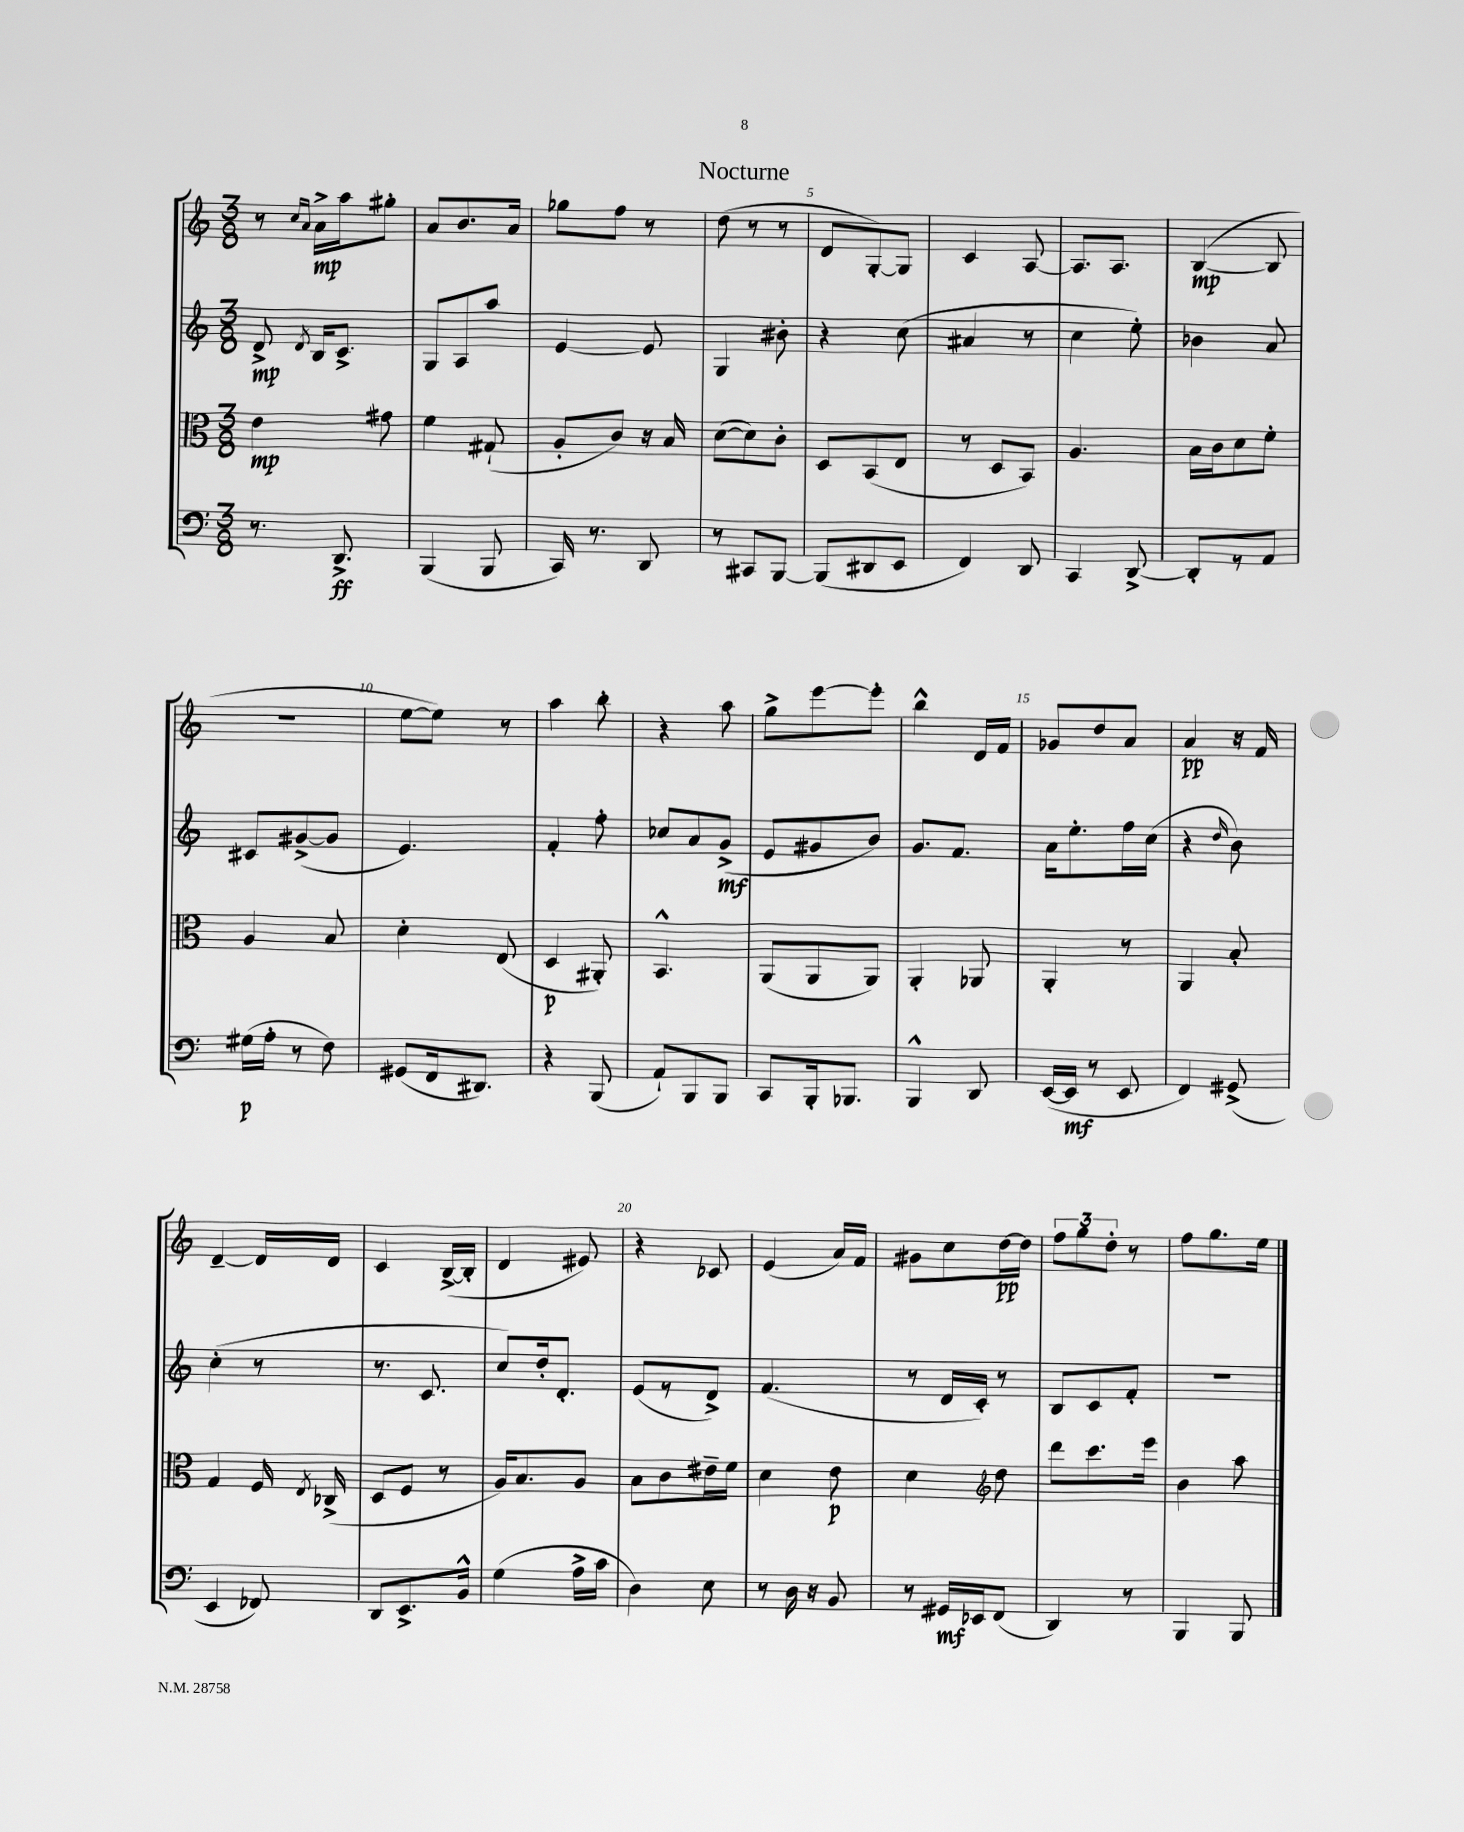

**kern	**dynam	**kern	**dynam	**kern	**dynam	**kern	**dynam
*part4	*part4	*part3	*part3	*part2	*part2	*part1	*part1
*staff4	*staff4	*staff3	*staff3	*staff2	*staff2	*staff1	*staff1
*clefF4	*	*clefC3	*	*clefG2	*	*clefG2	*
*k[]	*	*k[]	*	*k[]	*	*k[]	*
*M3/8	*	*M3/8	*	*M3/8	*	*M3/8	*
=1	=1	=1	=1	=1	=1	=1	=1
8.r	.	4e\	mp	8d^/	mp	8r	.
.	.	.	.	.	.	16qqcc/LL	.
.	.	.	.	8qd/	.	16qqa/JJ	.
.	.	.	.	16B/KL	.	16a^\LL	mp
8.DD^/	ff	.	.	8.c^/J	.	16aa\J	.
.	.	8g#X\	.	.	.	8gg#X'\J	.
=2	=2	=2	=2	=2	=2	=2	=2
(4BBB/	.	4f\	.	8G/L	.	8a/L	.
.	.	.	.	8A/	.	8.b/	.
8BBB/	.	(8G#X`/	.	8aa/J	.	.	.
.	.	.	.	.	.	16a/Jk	.
=3	=3	=3	=3	=3	=3	=3	=3
16CC/)	.	8A'/L	.	[4e/	.	8gg-X\L	.
8.r	.	.	.	.	.	.	.
.	.	8c/J)	.	.	.	8ff\J	.
8DD/	.	16r	.	8e/]	.	8r	.
.	.	16B/	.	.	.	.	.
=4	=4	=4	=4	=4	=4	=4	=4
8r	.	([8d\L	.	4G/	.	(8dd\	.
8CC#X/L	.	8d\])	.	.	.	8r	.
[8BBB/J	.	8c'\J	.	8b#X'\	.	8r	.
=5	=5	=5	=5	=5	=5	=5	=5
(8BBB/L]	.	8D/L	.	4r	.	8d/L	.
8DD#X/	.	(8BB/	.	.	.	[8G'/)	.
8EE/J	.	8E/J	.	(8cc\	.	8G/J]	.
=6	=6	=6	=6	=6	=6	=6	=6
4FF/)	.	8r	.	4a#X/	.	4c/	.
.	.	8D/L	.	.	.	.	.
8DD/	.	8BB/J)	.	8r	.	[8A/	.
=7	=7	=7	=7	=7	=7	=7	=7
4CC/	.	4.A/	.	4cc\	.	8.A/L]	.
.	.	.	.	.	.	8.A/J	.
[8DD^/	.	.	.	8ee'\)	.	.	.
=8	=8	=8	=8	=8	=8	=8	=8
8DD'/L]	.	16B\LL	.	4b-X\	.	([4B/	mp
.	.	16c\J	.	.	.	.	.
8r	.	8d\	.	.	.	.	.
8AA/J	.	8f'\J	.	8a/	.	8B/]	.
!!LO:LB:g=z
=9	=9	=9	=9	=9	=9	=9	=9
(16G#X\LL	p	4A/	.	8c#X/L	.	4.r	.
16A'\JJ	.	.	.	.	.	.	.
8r	.	.	.	([8g#X^/	.	.	.
8F\)	.	8B/	.	8g#/J]	.	.	.
=10	=10	=10	=10	=10	=10	=10	=10
(8GG#X/L	.	4d'\	.	4.e/)	.	[8ee\L	.
16FF/k	.	.	.	.	.	8ee\J])	.
8.DD#X/J)	.	.	.	.	.	.	.
.	.	(8E/	.	.	.	8r	.
=11	=11	=11	=11	=11	=11	=11	=11
4r	.	4D/	p	4f'/	.	4aa\	.
(8BBB/	.	8AA#X'/)	.	8ff'\	.	8bb'\	.
=12	=12	=12	=12	=12	=12	=12	=12
8AA`/L)	.	4.BB^^/	.	8cc-X/L	.	4r	.
8BBB/	.	.	.	8a/	.	.	.
8BBB/J	.	.	.	(8g^/J	mf	8aa\	.
=13	=13	=13	=13	=13	=13	=13	=13
8CC/L	.	(8AA/L	.	8e/L	.	8gg^\L	.
16BBB'/k	.	8AA/	.	8g#X/	.	[8eee\	.
8.BBB-X/J	.	.	.	.	.	.	.
.	.	8AA/J)	.	8b/J)	.	8eee'\J]	.
=14	=14	=14	=14	=14	=14	=14	=14
4BBB^^/	.	4AA'/	.	8.g/L	.	4bb^^\	.
.	.	.	.	8.f/J	.	.	.
8DD/	.	8AA-X/	.	.	.	16d/LL	.
.	.	.	.	.	.	16f/JJ	.
=15	=15	=15	=15	=15	=15	=15	=15
([16EE/LL	.	4AA'/	.	16a\KL	.	8g-X/L	.
16EE/JJ]	mf	.	.	8.ee'\	.	.	.
8r	.	.	.	.	.	8dd/	.
8EE/	.	8r	.	16ff\L	.	8a/J	.
.	.	.	.	(16cc\JJ	.	.	.
=16	=16	=16	=16	=16	=16	=16	=16
4FF/)	.	4AA/	.	4r	.	4a/	pp
.	.	.	.	16qqdd/	.	.	.
(8GG#X^/	.	8B'/	.	8b\)	.	16r	.
.	.	.	.	.	.	16f/	.
!!LO:LB:g=z
=17	=17	=17	=17	=17	=17	=17	=17
4EE/	.	4G/	.	(4cc'\	.	[4d~/	.
8FF-X/)	.	16F/	.	8r	.	16d/LL]	.
.	.	8qE/	.	.	.	.	.
.	.	(16C-X^/	.	.	.	16d/JJ	.
=18	=18	=18	=18	=18	=18	=18	=18
8DD/L	.	8D/L	.	8.r	.	4c/	.
8.EE^/	.	8F/J	.	.	.	.	.
.	.	.	.	8.c/	.	.	.
.	.	8r	.	.	.	([16B^/LL	.
16BB^^/Jk	.	.	.	.	.	16B'/JJ]	.
=19	=19	=19	=19	=19	=19	=19	=19
(4G\	.	16A/KL)	.	8cc/L)	.	4d/	.
.	.	8.B/	.	.	.	.	.
.	.	.	.	16dd'/k	.	.	.
.	.	.	.	8.d'/J	.	.	.
16A^\LL	.	8A/J	.	.	.	8e#X/)	.
16c\JJ	.	.	.	.	.	.	.
=20	=20	=20	=20	=20	=20	=20	=20
4D\)	.	8B\L	.	(8e/L	.	4r	.
.	.	8c\	.	8r	.	.	.
8E\	.	16e#X~\L	.	8d^/J)	.	8c-X/	.
.	.	16f\JJ	.	.	.	.	.
=21	=21	=21	=21	=21	=21	=21	=21
8r	.	4d\	.	(4.f/	.	(4e/	.
16D\	.	.	.	.	.	.	.
16r	.	.	.	.	.	.	.
8BB/	.	8e\	p	.	.	16a/LL)	.
.	.	.	.	.	.	16f/JJ	.
=22	=22	=22	=22	=22	=22	=22	=22
8r	.	4d\	.	8r	.	8g#X\L	.
16GG#X/LL	mf	.	.	16d/LL	.	8cc\	.
16EE-X/J	.	.	.	16c'/JJ)	.	.	.
*	*	*clefG2	*	*	*	*	*
(8FF/J	.	8dd\	.	8r	.	[16dd\L	pp
.	.	.	.	.	.	16dd\JJ]	.
=23	=23	=23	=23	=23	=23	=23	=23
4DD/)	.	8ddd\L	.	8B/L	.	12ff\L	.
.	.	.	.	.	.	12gg\	.
.	.	8.ccc\	.	8c/	.	.	.
.	.	.	.	.	.	12dd'\J	.
8r	.	.	.	8f'/J	.	8r	.
.	.	16eee\Jk	.	.	.	.	.
=24	=24	=24	=24	=24	=24	=24	=24
4BBB/	.	4b\	.	4.r	.	8ff\L	.
.	.	.	.	.	.	8.gg\	.
8BBB/	.	8aa\	.	.	.	.	.
.	.	.	.	.	.	16ee\Jk	.
==	==	==	==	==	==	==	==
*-	*-	*-	*-	*-	*-	*-	*-
